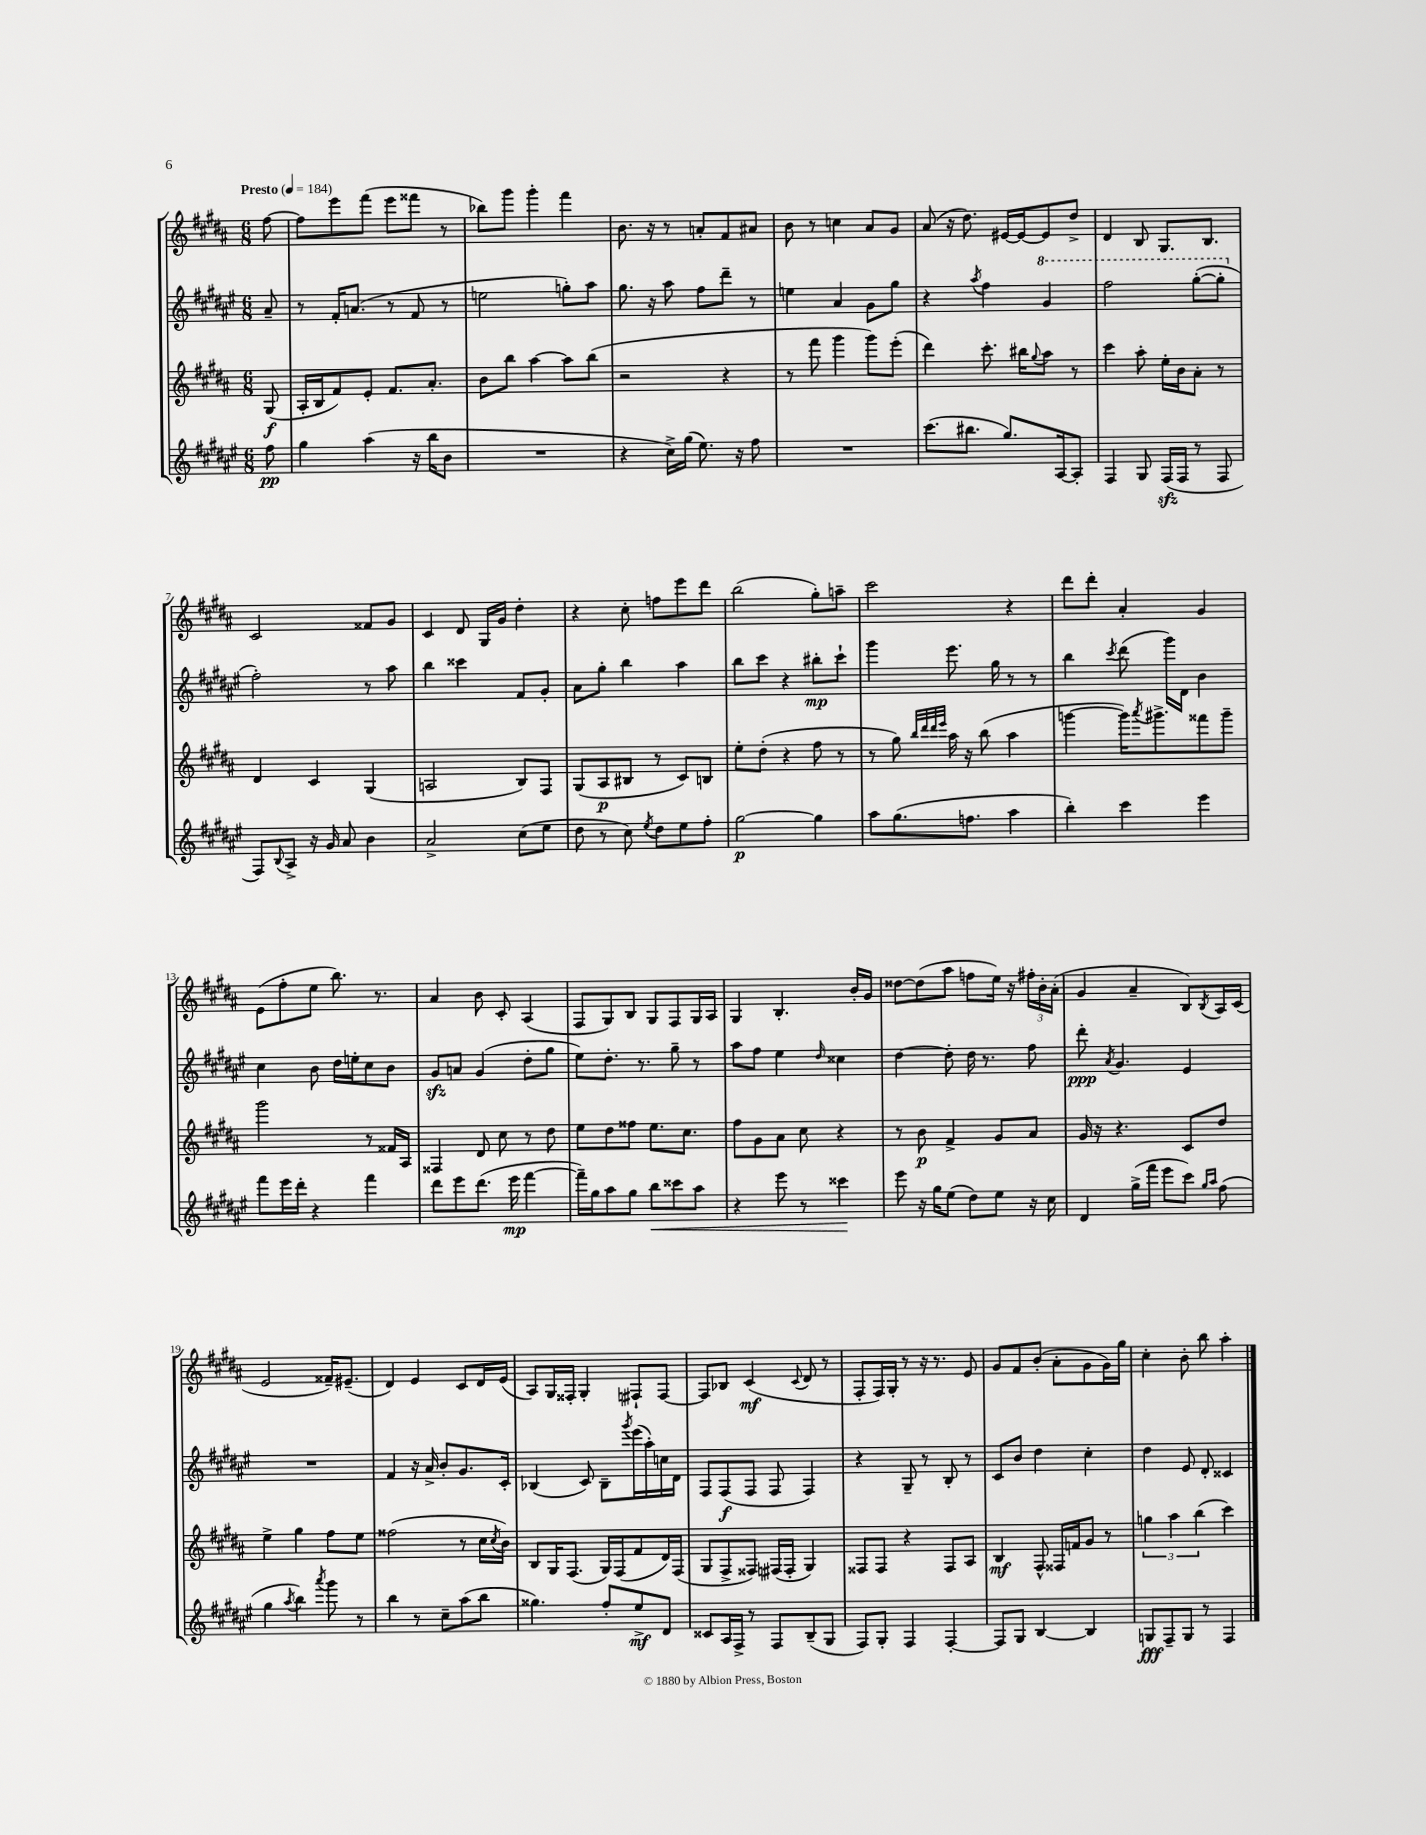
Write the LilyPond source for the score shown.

<<
\new StaffGroup <<
\new Staff = "s0" {
    \clef treble \key b \major \numericTimeSignature \time 6/8 \partial 8 \tempo "Presto" 4 = 184
    fis''8~ |
    fis''8 e'''8 fis'''8( e'''8 fisis'''8 r8 |
    bes''8) gis'''8 gis'''4-. fis'''4 |
    b'8. r16 r8 a'8-. fis'8 ais'8 |
    b'8 r8 c''4 ais'8 gis'8 |
    ais'8( r16 dis''8.) eis'16~ eis'16~ eis'8 dis''8-> |
    dis'4 b8 gis8. b8. |
    cis'2 fisis'8 gis'8 |
    cis'4 dis'8 gis16 gis'16 dis''4-. |
    r4 cis''8-. f''8 e'''8 dis'''8 |
    b''2( gis''8-.) a''8-- |
    cis'''2 r4 |
    dis'''8 dis'''8-. ais'4-. gis'4 |
    e'8( fis''8-. e''8 b''8.) r8. |
    ais'4 b'8 cis'8-. ais4( |
    fis8 gis8) b8 gis8 fis8 gis16 ais16 |
    gis4 b4.-. b'16-. gis'16 |
    disis''8~ disis''8( ais''8 f''8 e''16) r16 \tuplet 3/2 { fis''16-. b'16-. ais'16-.( } |
    gis'4 ais'4-- b8) \acciaccatura { b8 } ais16 cis'16( |
    e'2 fisis'16--) eis'8.--( |
    dis'4) e'4 cis'8 dis'16 e'16( |
    ais8) gis16 fisis16-. gis4-. fis8-! fis8~ |
    fis8 bes8 cis'4\mf( \appoggiatura { cis'8 } dis'8 r8 |
    fis8-. fis16) gis16-. r8 r16 r8. e'8 |
    gis'8 fis'8 b'8-.( ais'8-. gis'8 gis'16) gis''16 |
    cis''4-. b'8-. b''8 ais''4-. \bar "|." |
}
\new Staff = "s1" {
    \clef treble \key fis \major \numericTimeSignature \time 6/8 \partial 8
    ais'8-- |
    r8 fis'16-. a'8.( r8 fis'8 r8 |
    e''2 g''8-.) ais''8 |
    gis''8. r16 ais''8 fis''8 dis'''8-- r8 |
    e''4 ais'4 gis'8 gis''8 |
    r4 \acciaccatura { ais''8 } fis''4 \ottava #1 gis''4 |
    fis'''2 gis'''8~-.( gis'''8-. \ottava #0 |
    fis''2-.) r8 ais''8 |
    b''4 cisis'''4 fis'8 gis'8-. |
    ais'8 gis''8-. b''4 ais''4 |
    b''8 cis'''8 r4 bis''8-.\mp cis'''8-! |
    gis'''4 eis'''8. gis''16 r8 r8 |
    b''4 \acciaccatura { cis'''8 } dis'''8( gis'''16) dis'16 b'4 |
    cis''4 b'8 dis''16 e''16-. cis''8 b'8 |
    gis'8\sfz a'8 gis'4( dis''8-. gis''8 |
    eis''8) dis''8.-. r8. gis''8-- r8 |
    ais''8 fis''8 eis''4 \grace { dis''16 } cisis''4 |
    dis''4~ dis''8-. dis''16 r8. fis''8 |
    dis'''8-.\ppp \acciaccatura { ais'8 } gis'4. eis'4 |
    R2. |
    fis'4 r16 ais'16-> b'8-. gis'8. cis'16-. |
    bes4( cis'8) bes8-- \acciaccatura { gis'''8 } eis'''16( ais''16-.) c''16 dis'16 |
    fis8 fis8\f( fis8 fis8 fis4) |
    r4 gis8-- r8 b8-. r8 |
    cis'8 b'8 dis''4 cis''4-. |
    dis''4 eis'8 dis'8-. cisis'4 \bar "|." |
}
\new Staff = "s2" {
    \clef treble \key b \major \numericTimeSignature \time 6/8 \partial 8
    gis8\f( |
    ais16-. b16 fis'8) e'8-. fis'8. ais'8.-. |
    b'8 b''8 ais''4~ ais''8 b''8( |
    r2 r4 |
    r8 fis'''8 gis'''4 gis'''8) e'''8-.( |
    dis'''4) cis'''8.-. bis''16 \appoggiatura { gis''8 } ais''8 r8 |
    cis'''4 ais''8-. e''16-. b'16 ais'8-. r8 |
    dis'4 cis'4 gis4( |
    a2 b8) fis8 |
    gis8( ais8\p bis8 r8 cis'8) b8 |
    e''8-. dis''8-.( r4 fis''8 r8 |
    r8 gis''8) \grace { b''32 dis'''32 dis'''32 e'''32 } ais''16 r16 b''8( ais''4 |
    g'''4~ g'''16) \acciaccatura { ais'''8 } gis'''8.-> fisis'''8 gis'''8-- |
    gis'''2 r8 fisis'16 ais16 |
    fisis4 dis'8 cis''8 r8 dis''8 |
    e''8 dis''8 fisis''8 e''8. cis''8. |
    fis''8 gis'8 ais'8 cis''8 r4 |
    r8 b'8\p fis'4-> gis'8 ais'8 |
    gis'16 r16 r4. cis'8 dis''8 |
    e''4-> gis''4 fis''8 e''8 |
    fisis''2( r8 cis''16 \acciaccatura { cis''8 } b'16) |
    b8 gis16 fis8.( gis16) fis16( fis'8 dis'16) fis16( |
    gis8 fis8-> fisis8) fis16( fis16-. gis4) |
    fisis8 fisis8 r4 fisis8 ais8 |
    b4\mf fis8-^ fisis16 f'16 gis'8 r8 |
    \tuplet 3/2 { g''4 ais''4 b''4( } cis'''4) \bar "|." |
}
\new Staff = "s3" {
    \clef treble \key fis \major \numericTimeSignature \time 6/8 \partial 8
    fis''8\pp |
    gis''4 ais''4( r16 b''16 b'8 |
    R2. |
    r4 cis''16->) gis''16( eis''8.) r16 fis''8 |
    R2. |
    cis'''8.( bis''8. gis''8.) ais16~ ais8-. |
    fis4 gis8 fis16\sfz( fis16 r8 fis8 |
    fis8) \appoggiatura { b8 } ais8-> r16 gis'16 ais'8 b'4 |
    ais'2-> cis''8( eis''8 |
    dis''8 r8 cis''8) \acciaccatura { eis''8 } dis''8 eis''8 fis''8-. |
    gis''2~\p gis''4 |
    ais''8 gis''8.( f''8. ais''4 |
    b''4-.) cis'''4 eis'''4 |
    fis'''8 eis'''16 dis'''16-. r4 fis'''4 |
    dis'''8 eis'''8 dis'''8.( eis'''16\mp fis'''4~ |
    fis'''16--) gis''16 ais''8 gis''8 b''8\< cisis'''8 ais''8 |
    r4 eis'''8 r8 cisis'''4\! |
    eis'''8 r16 gis''16 eis''8( dis''8) eis''8 r16 cis''16 |
    dis'4 gis''16->( fis'''16 eis'''8 cis'''8) \grace { gis''16 ais''16 } fis''8( |
    gis''4 \acciaccatura { ais''8 } b''4) \acciaccatura { ais'''8 } gis'''8 r8 |
    b''4 r8 cis''8-- ais''8( b''8 |
    gisis''4.) fis''8-. eis''8->\mf dis'8 |
    cisis'8 ais16 fis16-> r8 fis8 b8--( gis8 |
    fis8) gis8-. fis4 fis4~-. |
    fis8 gis8 b4~ b4 |
    g8\fff fis8-- g8 r8 fis4 \bar "|." |
}
>>
>>
